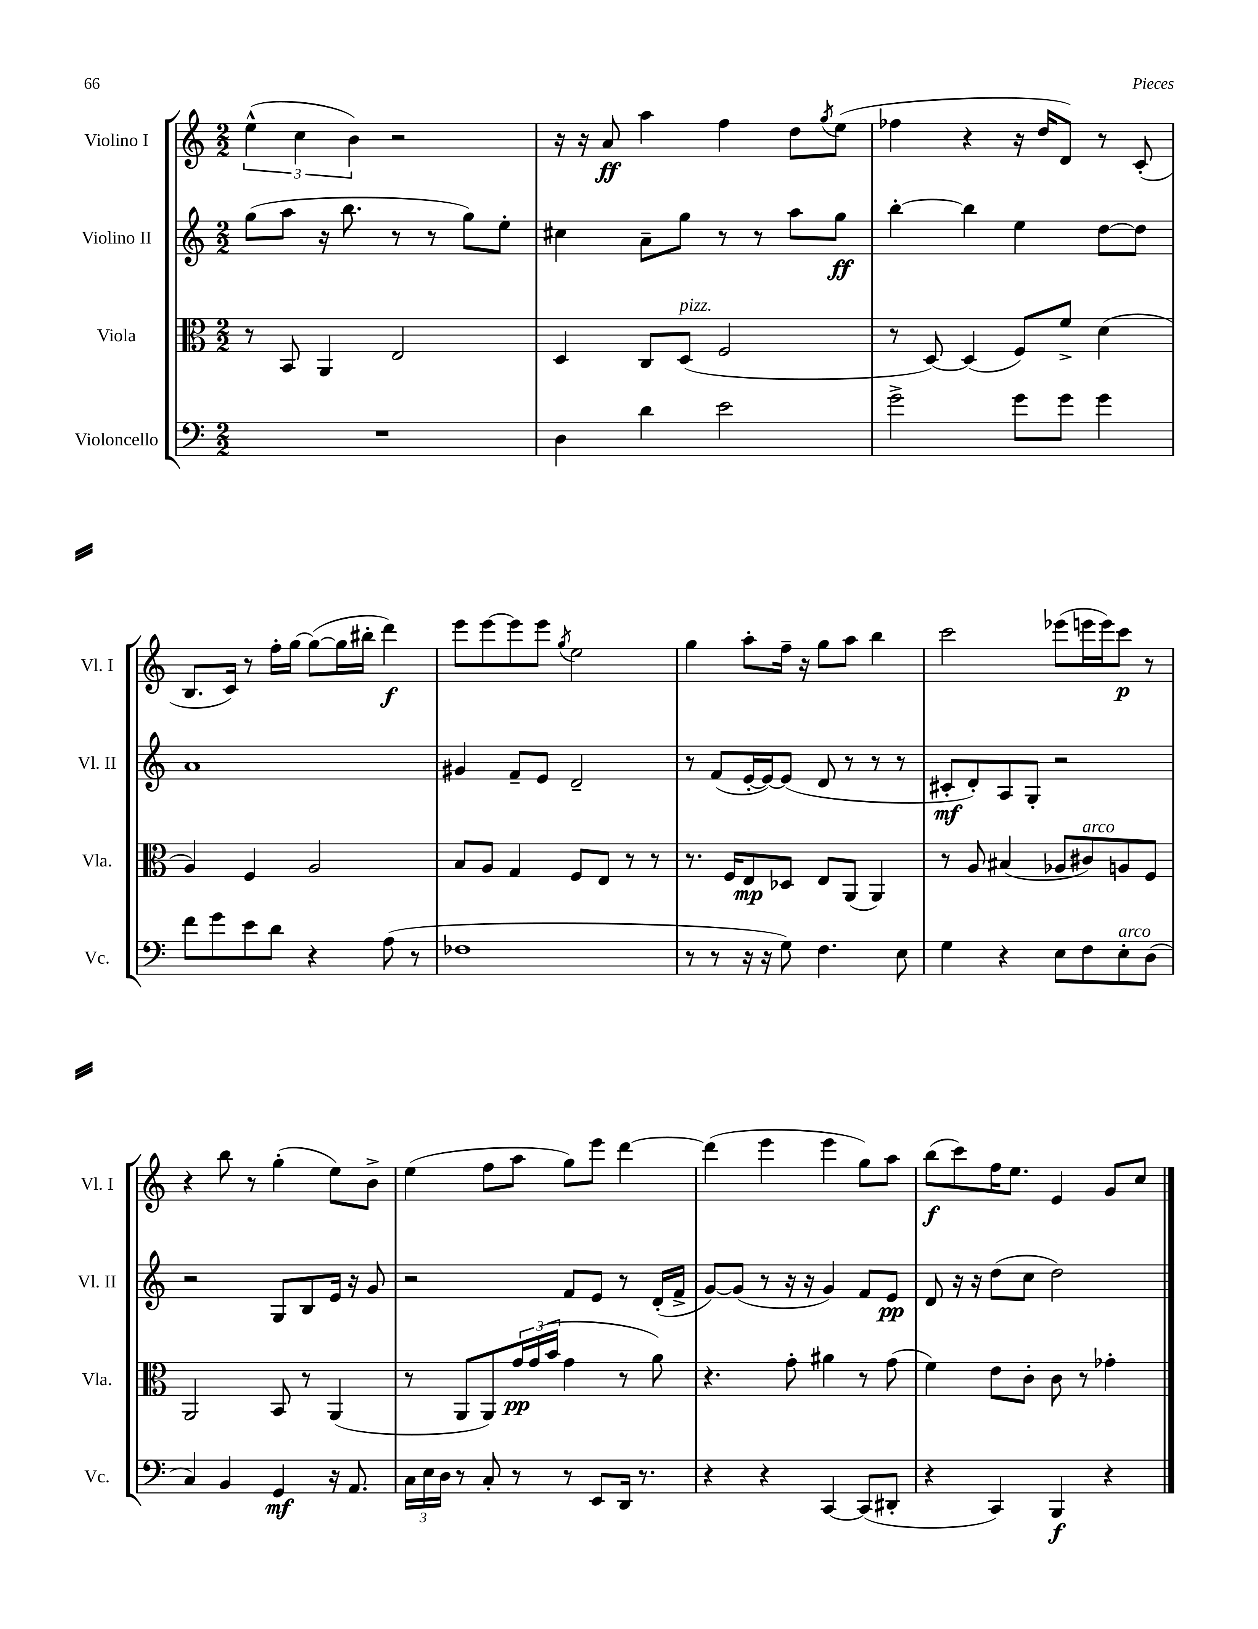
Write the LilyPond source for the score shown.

<<
\new StaffGroup <<
\new Staff = "s0" \with { instrumentName = "Violino I" shortInstrumentName = "Vl. I" } {
    \clef treble \key c \major \numericTimeSignature \time 2/2
    \tuplet 3/2 { e''4-^( c''4 b'4) } r2 |
    r16 r16 a'8\ff a''4 f''4 d''8 \acciaccatura { g''8 } e''8( |
    fes''4 r4 r16 d''16 d'8) r8 c'8-.( |
    b8. c'16) r8 f''16-. g''16~ g''8~( g''16 bis''16-. d'''4\f) |
    e'''8 e'''8~ e'''8 e'''8 \acciaccatura { g''8 } e''2 |
    g''4 a''8-. f''16-- r16 g''8 a''8 b''4 |
    c'''2 ees'''8( e'''16 e'''16) c'''8\p r8 |
    r4 b''8 r8 g''4-.( e''8) b'8-> |
    e''4( f''8 a''8 g''8) e'''8 d'''4~ |
    d'''4( e'''4 e'''4 g''8) a''8 |
    b''8\f( c'''8) f''16 e''8. e'4 g'8 c''8 \bar "|." |
}
\new Staff = "s1" \with { instrumentName = "Violino II" shortInstrumentName = "Vl. II" } {
    \clef treble \key c \major \numericTimeSignature \time 2/2
    g''8( a''8 r16 b''8. r8 r8 g''8) e''8-. |
    cis''4 a'8-- g''8 r8 r8 a''8 g''8\ff |
    b''4~-. b''4 e''4 d''8~ d''8 |
    a'1 |
    gis'4 f'8-- e'8 d'2-- |
    r8 f'8( e'16~-. e'16~) e'8( d'8 r8 r8 r8 |
    cis'8-.\mf d'8-.) a8 g8-. r2 |
    r2 g8 b8 e'16 r16 g'8 |
    r2 f'8 e'8 r8 d'16-.( f'16-> |
    g'8~) g'8( r8 r16 r16 g'4) f'8 e'8\pp |
    d'8 r16 r16 d''8( c''8 d''2) \bar "|." |
}
\new Staff = "s2" \with { instrumentName = "Viola" shortInstrumentName = "Vla." } {
    \clef alto \key c \major \numericTimeSignature \time 2/2
    r8 b,8 a,4 e2 |
    d4 c8 d8^\markup { \italic "pizz." }( f2 |
    r8 d8~) d4( f8) f'8-> d'4( |
    a4) f4 a2 |
    b8 a8 g4 f8 e8 r8 r8 |
    r8. f16 e8\mp des8 e8 a,8( a,4) |
    r8 a8 bis4( aes8 cis'8^\markup { \italic "arco" }) a8 f8 |
    a,2 b,8 r8 a,4( |
    r8 a,8 a,8) \tuplet 3/2 { g'16\pp g'16( b'16 } g'4 r8 a'8) |
    r4. g'8-. ais'4 r8 g'8( |
    f'4) e'8 c'8-. c'8 r8 ges'4-. \bar "|." |
}
\new Staff = "s3" \with { instrumentName = "Violoncello" shortInstrumentName = "Vc." } {
    \clef bass \key c \major \numericTimeSignature \time 2/2
    R1 |
    d4 d'4 e'2 |
    g'2-> g'8 g'8 g'4 |
    f'8 g'8 e'8 d'8 r4 a8( r8 |
    fes1 |
    r8 r8 r16 r16 g8) f4. e8 |
    g4 r4 e8 f8 e8-.^\markup { \italic "arco" } d8( |
    c4) b,4 g,4\mf r16 a,8. |
    \tuplet 3/2 { c16 e16 d16 } r8 c8-. r8 r8 e,8 d,16 r8. |
    r4 r4 c,4~ c,8( dis,8-. |
    r4 c,4) b,,4\f r4 \bar "|." |
}
>>
>>
\layout { \context { \Score \remove "Bar_number_engraver" } }
